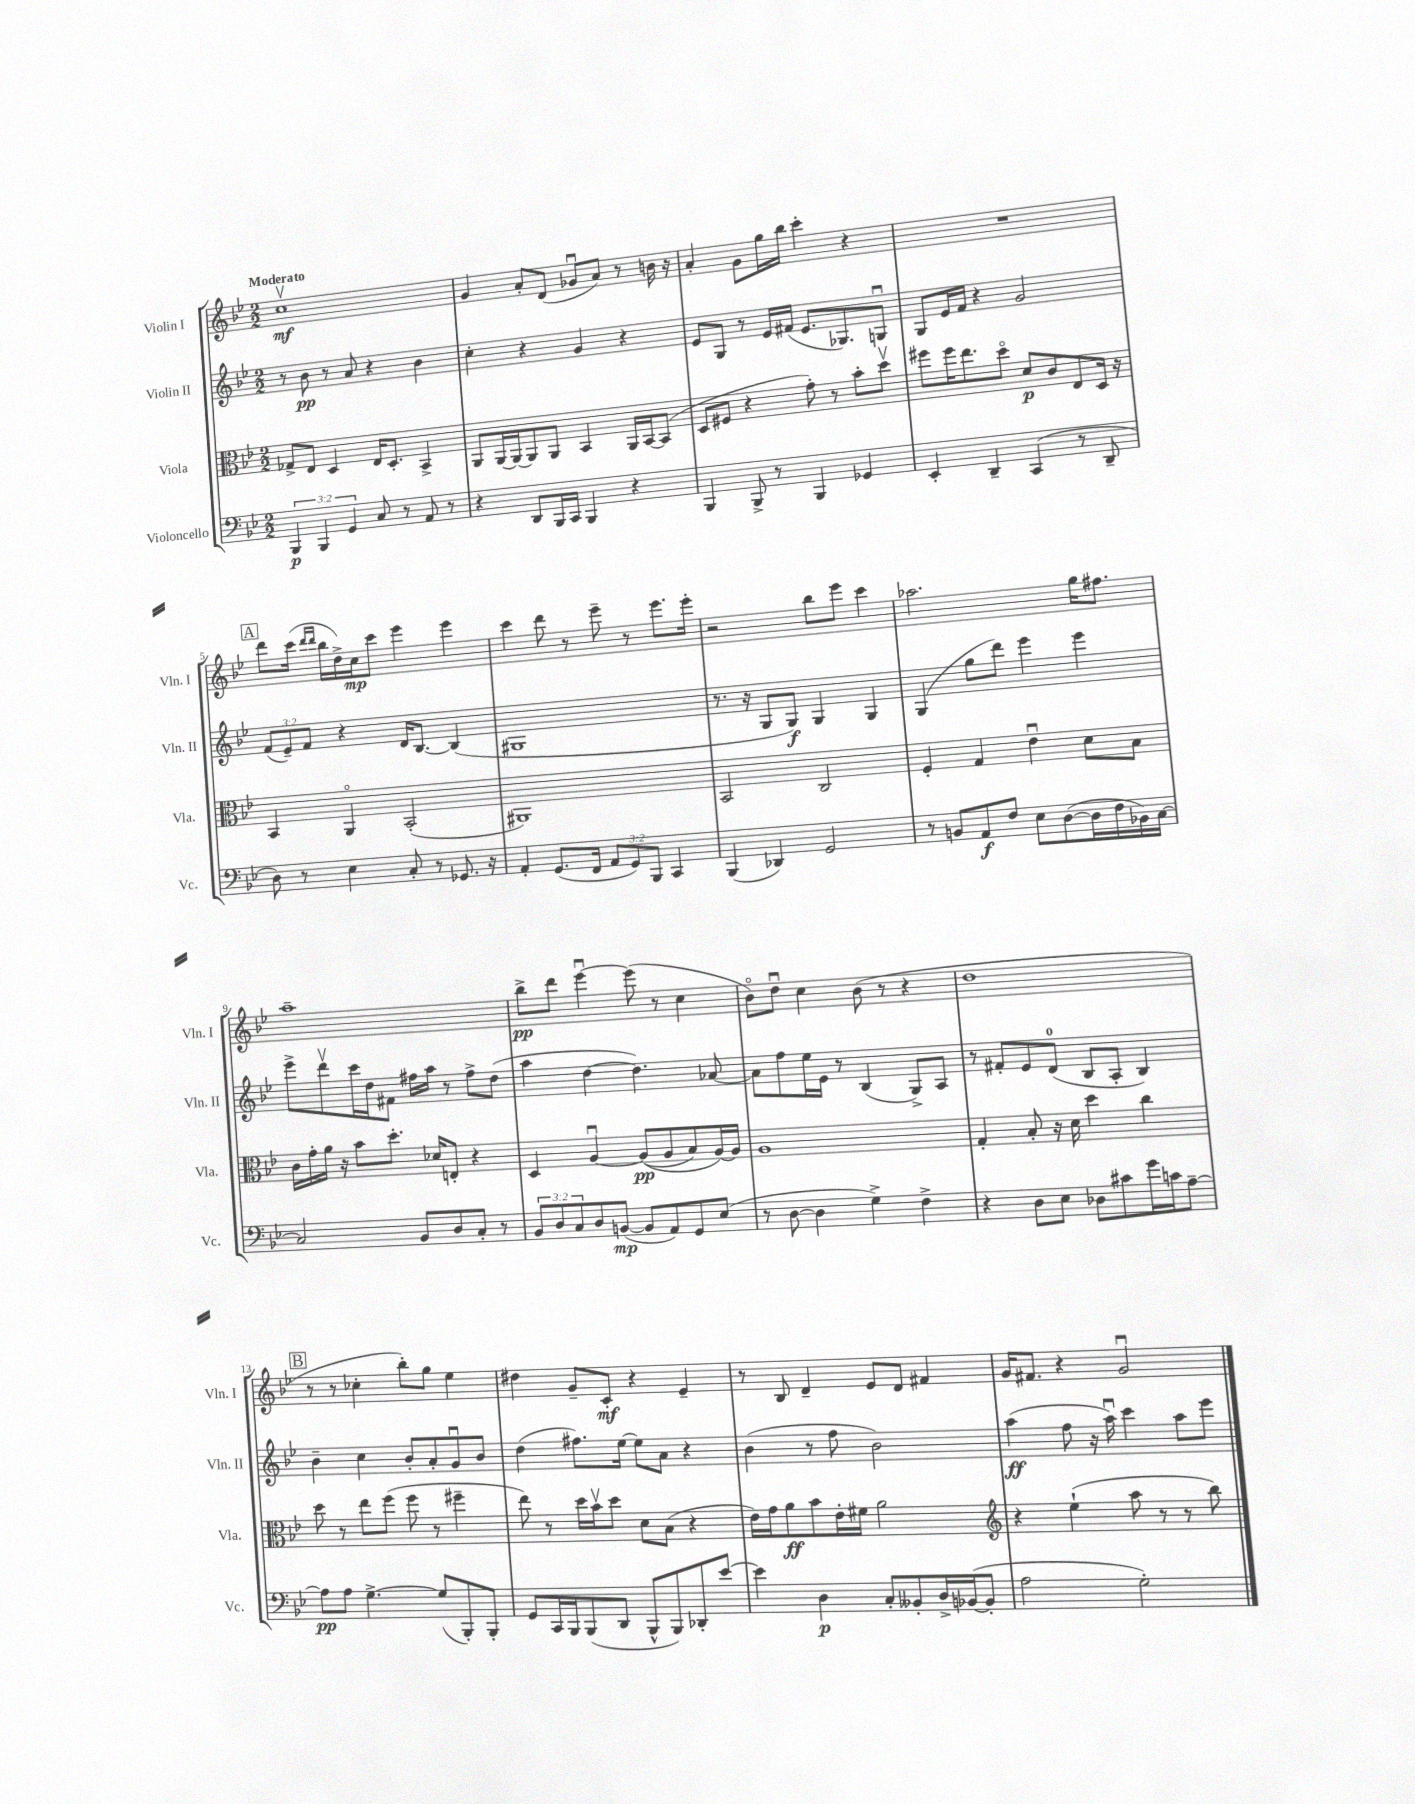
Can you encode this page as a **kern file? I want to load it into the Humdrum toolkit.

**kern	**dynam	**kern	**dynam	**kern	**dynam	**kern	**dynam
*part4	*part4	*part3	*part3	*part2	*part2	*part1	*part1
*staff4	*staff4	*staff3	*staff3	*staff2	*staff2	*staff1	*staff1
*I"Violoncello	*	*I"Viola	*	*I"Violin II	*	*I"Violin I	*
*I'Vc.	*	*I'Vla.	*	*I'Vln. II	*	*I'Vln. I	*
*clefF4	*	*clefC3	*	*clefG2	*	*clefG2	*
*k[b-e-]	*	*k[b-e-]	*	*k[b-e-]	*	*k[b-e-]	*
*M2/2	*	*M2/2	*	*M2/2	*	*M2/2	*
=1	=1	=1	=1	=1	=1	=1	=1
!	!	!	!	!	!	!LO:TX:a:B:t=Moderato	!
6BBB-/	p	8G-X^/L	.	8r	.	1ccv	mf
.	.	8E-/J	.	8b-\	pp	.	.
6BBB-/	.	.	.	.	.	.	.
.	.	4D/	.	8r	.	.	.
6GG/	.	.	.	.	.	.	.
.	.	.	.	8a/	.	.	.
8C/	.	16E-/KL	.	4r	.	.	.
.	.	8.D'/J	.	.	.	.	.
8r	.	.	.	.	.	.	.
8AA/	.	4BB-^/	.	4b-\	.	.	.
8r	.	.	.	.	.	.	.
=2	=2	=2	=2	=2	=2	=2	=2
4r	.	8AA/L	.	4cc'\	.	4g/	.
.	.	[16AA/L	.	.	.	.	.
.	.	16AA/J_	.	.	.	.	.
8DD/L	.	8AA/]	.	4r	.	8a'/L	.
16BBB-/L	.	8AA/J	.	.	.	(8d/J	.
16CC/JJ	.	.	.	.	.	.	.
4BBB-/	.	4BB-/	.	4g/	.	8g-Xu/L	.
.	.	.	.	.	.	8a/J)	.
4r	.	16AA/LL	.	4r	.	8r	.
.	.	[16BB-/J	.	.	.	.	.
.	.	(8BB-/J]	.	.	.	16bn\	.
.	.	.	.	.	.	16r	.
=3	=3	=3	=3	=3	=3	=3	=3
4BBB-/	.	8D/L	.	8e-/L	.	4a'/	.
.	.	8F#X/J	.	8G/J	.	.	.
8BBB-^/	.	4r	.	8r	.	8g\L	.
8r	.	.	.	16e-/LL	.	16gg\L	.
.	.	.	.	(16f#X/JJ	.	16bb-\JJ	.
4BBB-/	.	8g'\)	.	8.e-/L	.	4ccc'\	.
.	.	8r	.	.	.	.	.
.	.	.	.	8.G-X/)	.	.	.
4GG-X/	.	8b-'\L	.	.	.	4r	.
.	.	8ddv\J	.	8Gnu/J	.	.	.
=4	=4	=4	=4	=4	=4	=4	=4
4EE-'/	.	8ff#X\L	.	8G/L	.	1r	.
.	.	16ff#\K	.	16e-/L	.	.	.
.	.	8.ee-\	.	16f/JJ	.	.	.
4DD~/	.	.	.	4r	.	.	.
.	.	8dd\J	.	.	.	.	.
(4CC/	.	8d/L	p	2g/	.	.	.
.	.	8c/	.	.	.	.	.
8r	.	8E-/	.	.	.	.	.
8DD~/	.	16D/Jk	.	.	.	.	.
.	.	16r	.	.	.	.	.
!!LO:LB:g=z
!!LO:REH:place=s1:t=A
=5	=5	=5	=5	=5	=5	=5	=5
8D\)	.	4BB-/	.	(12f/L	.	8ddd\L	.
.	.	.	.	12e-~/)	.	.	.
8r	.	.	.	.	.	(16ccc\Jk	.
.	.	.	.	12f/J	.	.	.
.	.	.	.	.	.	16qqddd/LL	.
.	.	.	.	.	.	16qqddd/JJ	.
.	.	.	.	.	.	16bb-\LL	.
4E-\	.	4AA/	.	4r	.	16dd^\)	.
.	.	.	.	.	.	16cc\J	mp
.	.	.	.	.	.	8ccc\J	.
8C'/	.	(2BB-'/	.	16d/KL	.	4eee-\	.
.	.	.	.	[8.B-/J	.	.	.
8r	.	.	.	.	.	.	.
8.GG-X/	.	.	.	(4B-/]	.	4eee-\	.
16r	.	.	.	.	.	.	.
=6	=6	=6	=6	=6	=6	=6	=6
4AA'/	.	1AA#X)	.	1G#X	.	4ccc\	.
(8.GG/L	.	.	.	.	.	8ddd\	.
.	.	.	.	.	.	8r	.
16FF/Jk	.	.	.	.	.	.	.
12AA/L	.	.	.	.	.	8eee-~\	.
12GG/)	.	.	.	.	.	.	.
.	.	.	.	.	.	8r	.
12BBB-/J	.	.	.	.	.	.	.
4CC/	.	.	.	.	.	8.eee-\L	.
.	.	.	.	.	.	16eee-'\Jk	.
=7	=7	=7	=7	=7	=7	=7	=7
(4BBB-/	.	2BB-/	.	8.r	.	2r	.
.	.	.	.	16r	.	.	.
4DD-X/)	.	.	.	8G/L	.	.	.
.	.	.	.	8G/J)	f	.	.
2GG/	.	2C/	.	4G/	.	8bb-\L	.
.	.	.	.	.	.	8eee-\J	.
.	.	.	.	4G/	.	4ccc\	.
=8	=8	=8	=8	=8	=8	=8	=8
8r	.	4F'/	.	(4G/	.	2.aa-X\	.
8BBn/L	.	.	.	.	.	.	.
8AA/	f	4G/	.	8gg\L	.	.	.
8F/J	.	.	.	8ddd\J)	.	.	.
8E-\L	.	4e-u\	.	4eee-\	.	.	.
([8D\	.	.	.	.	.	.	.
16D\L]	.	8d\L	.	4eee-\	.	16gg\KL	.
16F\	.	.	.	.	.	8.ff#X\J	.
16BB-X\)	.	8B-\J	.	.	.	.	.
[16C\JJ	.	.	.	.	.	.	.
!!LO:LB:g=z
=9	=9	=9	=9	=9	=9	=9	=9
2C/]	.	16c\LL	.	8eee-^\L	.	1aa~	.
.	.	16g'\	.	.	.	.	.
.	.	16a\JJ	.	8dddv\	.	.	.
.	.	16r	.	.	.	.	.
.	.	8b-\L	.	16ccc\L	.	.	.
.	.	.	.	16dd\J	.	.	.
.	.	8.dd'\J	.	8f#X\J	.	.	.
8BB-/L	.	.	.	16ff#X\LL	.	.	.
.	.	16d-X/KL	.	16aa\JJ	.	.	.
8D/	.	8En'/J	.	8r	.	.	.
8C'/J	.	4r	.	8ff#^\L	.	.	.
8r	.	.	.	(8dd\J	.	.	.
=10	=10	=10	=10	=10	=10	=10	=10
12BB-/L	.	4D/	.	4aa\	.	8bb-^\L	pp
12D/	.	.	.	.	.	.	.
.	.	.	.	.	.	8ddd\J	.
12C/	.	.	.	.	.	.	.
8D/	.	[4Au/	.	[4dd\	.	[4eee-u\	.
([8BBn/J	mp	.	.	.	.	.	.
8BB/L]	.	((8A/L]	pp	4.dd\])	.	(8eee-\]	.
8AA/)	.	8A/	.	.	.	8r	.
8GG/	.	8B-/)	.	.	.	4cc\	.
(8E-/J	.	[16A/L)	.	[8a-X/	.	.	.
.	.	16A/JJ]	.	.	.	.	.
=11	=11	=11	=11	=11	=11	=11	=11
8r	.	1A	.	8a-\L]	.	8b-\L)	.
[8D\	.	.	.	8ff\	.	8ddu\J	.
4D\]	.	.	.	16ee-\L	.	4cc\	.
.	.	.	.	16e-\JJ	.	.	.
.	.	.	.	8r	.	.	.
4G^\)	.	.	.	(4B-/	.	(8b-\	.
.	.	.	.	.	.	8r	.
4F^\	.	.	.	8G^/L)	.	4r	.
.	.	.	.	8A/J	.	.	.
=12	=12	=12	=12	=12	=12	=12	=12
4r	.	4G'/	.	8r	.	1dd	.
.	.	.	.	8f#X'/L	.	.	.
8D\L	.	8B-'/	.	8e-/	.	.	.
8E-\J	.	16r	.	(8d/J	.	.	.
.	.	16d\	.	.	.	.	.
8D-X\L	.	4dd\	.	8B-/L	.	.	.
8c#X\	.	.	.	8A'/J	.	.	.
16g\L	.	4cc\	.	4B-/)	.	.	.
16cn\J	.	.	.	.	.	.	.
[8A~\J	.	.	.	.	.	.	.
!!LO:LB:g=z
!!LO:REH:place=s1:t=B
=13	=13	=13	=13	=13	=13	=13	=13
8A\L]	pp	8dd\	.	4b-~\	.	8r	.
8A\J	.	8r	.	.	.	8r	.
[4.G^\	.	8ee-\L	.	4cc\	.	4cc-X'\	.
.	.	(8ff\J	.	.	.	.	.
.	.	8ff\	.	8b-'/L	.	8bb-'\L)	.
(8G/L]	.	8r	.	8a'/	.	8gg\J	.
8BBB-'/)	.	4ff#X~\	.	8gu/	.	4ee-\	.
8BBB-'/J	.	.	.	8b-/J	.	.	.
=14	=14	=14	=14	=14	=14	=14	=14
8GG/L	.	8ee-\)	.	(4dd\	.	4dd#X\	.
16CC/L	.	8r	.	.	.	.	.
16BBB-/J	.	.	.	.	.	.	.
(8BBB-/	.	16dd\LL	.	8.ff#X\L)	.	8g~/L	.
.	.	16b-v\J	.	.	.	.	.
8DD/J	.	8dd\J	.	.	.	8c'/J	mf
.	.	.	.	[16ee-\Jk	.	.	.
8BBB-^^/L	.	8d\L	.	8ee-\L]	.	4r	.
8BBB-/)	.	(8B-\J	.	8a\J	.	.	.
8DD-X'/	.	4r	.	4r	.	4e-~/	.
[8e-/J	.	.	.	.	.	.	.
=15	=15	=15	=15	=15	=15	=15	=15
4e-\]	.	16e-\LL)	.	(4b-\	.	8r	.
.	.	16g\J	.	.	.	.	.
.	.	8a\	ff	.	.	8B-/	.
4D\	p	8b-\	.	8r	.	4d~/	.
.	.	16e-'\L	.	8ff\	.	.	.
.	.	16f#X\JJ	.	.	.	.	.
8C'/L	.	2a\	.	2b-\)	.	8e-/L	.
8BB--X'/	.	.	.	.	.	8d/J	.
16D^/L	.	.	.	.	.	4f#X/	.
([16BB-X/J	.	.	.	.	.	.	.
8BB-'/J]	.	.	.	.	.	.	.
=16	=16	=16	=16	=16	=16	=16	=16
*	*	*clefG2	*	*	*	*	*
2A\	.	4r	.	(4aa\	ff	16g/KL	.
.	.	.	.	.	.	8.f#X/J	.
.	.	(4ee-`\	.	8ff\	.	4r	.
.	.	.	.	16r	.	.	.
.	.	.	.	16aau\)	.	.	.
2G'\)	.	8aa\	.	4ccc\	.	2gu/	.
.	.	8r	.	.	.	.	.
.	.	8r	.	8aa\L	.	.	.
.	.	8bb-\)	.	8eee-\J	.	.	.
==	==	==	==	==	==	==	==
*-	*-	*-	*-	*-	*-	*-	*-
